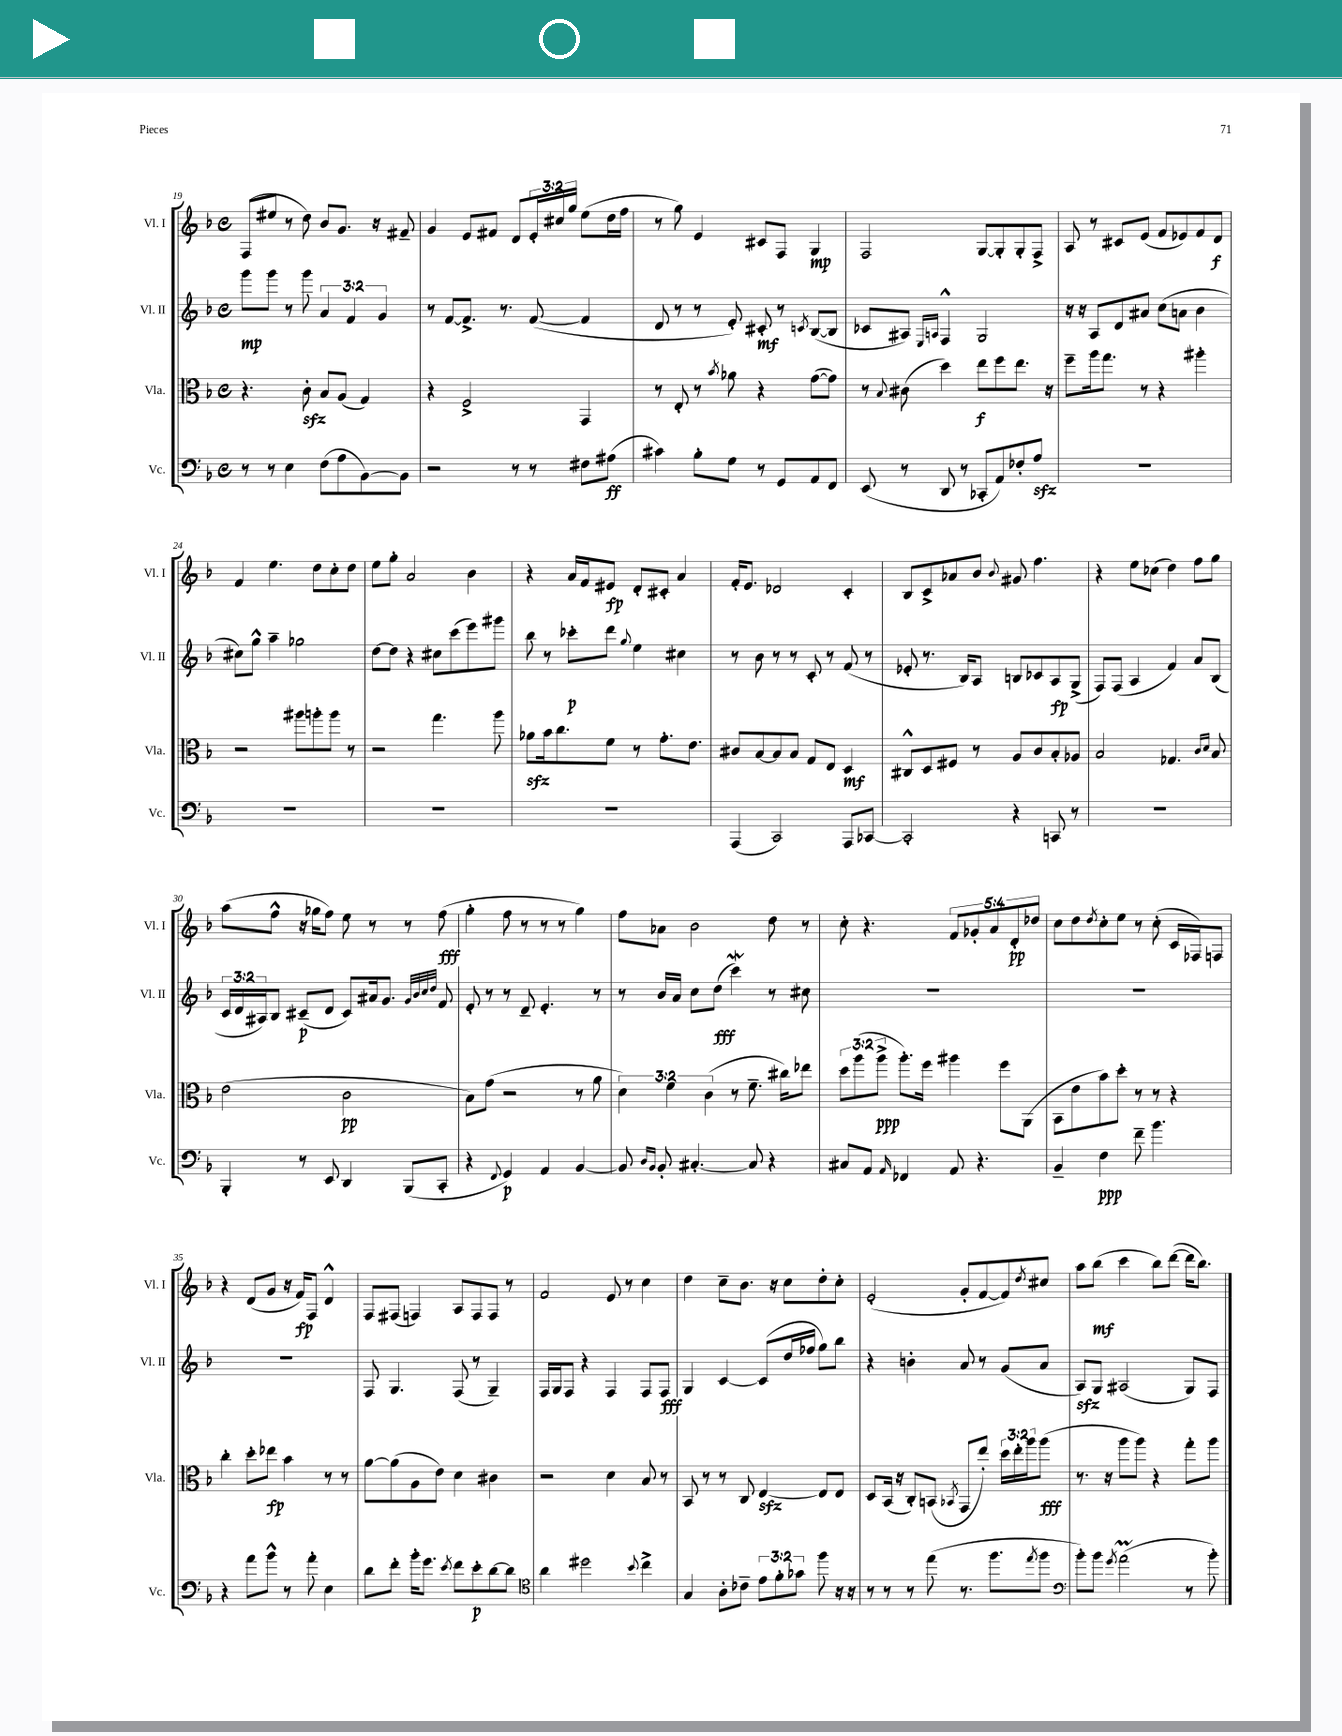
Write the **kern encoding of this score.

**kern	**kern	**kern	**kern
*staff4	*staff3	*staff2	*staff1
*clefF4	*clefC3	*clefG2	*clefG2
*k[b-]	*k[b-]	*k[b-]	*k[b-]
*M4/4	*M4/4	*M4/4	*M4/4
*met(c)	*met(c)	*met(c)	*met(c)
8r	4.r	8ggg	(8F
8r	.	8ggg	8ee#
4E	.	8r	8r
.	8c'	8ggg	8dd)
(8F	8B-	6a	8b-
8A	(8A	.	8.g
.	.	6f	.
[8BB-)	4G)	.	.
.	.	.	16r
.	.	6g	.
8BB-]	.	.	8f#~
=	=	=	=
2r	4r	8r	4g
.	.	[8f	.
.	2F^	8.f^]	8e
.	.	.	8f#
.	.	8.r	.
8r	.	.	8d
8r	.	([8f	24e'
.	.	.	24cc#
.	.	.	24gg
8F#	4GG	4f]	(8ee
(8A#	.	.	16dd
.	.	.	16ff
=	=	=	=
4c#)	8r	8d	8r
.	8E'	8r	8gg)
8B-'	8r	8r	4e
.	8qb-	.	.
8G	8a-	8e')	.
8r	4r	8c#'	8c#
8GG	.	8r	8F
.	.	8qc	.
8AA	([8g	([8B-	4G
8FF	8g])	8B-]	.
=	=	=	=
(8EE	8r	8c-	2F
.	8qqB-	.	.
8r	(8c#	8A#)	.
.	.	16qqE	.
.	.	16qqA	.
8DD	4dd)	4F^^	.
8r	.	.	.
8CC-'	8ee	2G	[8G
8AA)	8ff	.	8G']
8F-'	8.ee	.	8G'
8A	.	.	8F^
.	16r	.	.
=	=	=	=
1r	8ff~	16r	8A
.	.	16r	.
.	16aa	8A	8r
.	8.gg	.	.
.	.	8d	8c#
.	8r	8a#	(8e
.	4r	(8cc	8f
.	.	8a	8e-)
.	4aa#'	4b-	8f
.	.	.	8d
=	=	=	=
1r	2r	8cc#)	4f
.	.	8gg^^	.
.	.	4aa~	4.ee
.	8aa#	2gg-	.
.	8aa'	.	8dd
.	8aa	.	8cc'
.	8r	.	8dd
=	=	=	=
1r	2r	[8dd	8ee
.	.	8dd]	8gg'
.	.	4r	2a
.	4.gg	8cc#	.
.	.	(8ccc	.
.	.	8eee)	4b-
.	8aa	8ggg#	.
=	=	=	=
1r	8a-	8bb-	4r
.	16b-	8r	.
.	8.cc	.	.
.	.	8ccc-'	16a
.	.	.	16f
.	8f	8ddd	8e#
.	.	8qqgg	.
.	8r	4ee	8d'
.	8.g'	.	8c#'
.	.	4cc#	4a
.	8.e	.	.
=	=	=	=
(4AAA	8c#	8r	16f'
.	.	.	8.e
.	[8B-	8b-	.
2CC)	8B-]	8r	2d-
.	8B-	8r	.
.	8G	8c'	.
.	8E	8r	.
8AAA	4D	(8f	4c'
[8CC-	.	8r	.
=	=	=	=
2CC-']	8C#^^	8e-'	8B-
.	8D	8.r	8c^
.	8F#	.	8a-
.	.	16B-)	.
.	8r	8A	8b-
.	.	.	8qqb-
4r	8A	8B	8g#
.	8c	8c-	4.ff
8CC	8B-'	8A	.
8r	8A-	(8G^	.
=	=	=	=
1r	2B-	8F)	4r
.	.	(8F	.
.	.	4A	8ee
.	.	.	(8cc-
.	4.G-	4f)	4dd)
.	.	8a	8ff
.	16qqc	.	.
.	16qqd	.	.
.	8B-	(8B-	8gg
=	=	=	=
4BBB-'	(2e	24c	(8aa
.	.	24d	.
.	.	24A#)	.
.	.	8B-	8ff^^
8r	.	(8c#~	16r
.	.	.	16gg-
8EE	.	8d	8ff)
4DD	2c	8c#)	8ee
.	.	16a#	8r
.	.	8.g	.
(8BBB-	.	.	8r
.	.	32qqg	.
.	.	32qqb-	.
.	.	32qqcc	.
.	.	32qqdd	.
8CC'	.	8f	(8ff
=	=	=	=
4r	8B-)	8e'	4gg'
.	(8g	8r	.
8qqFF	.	.	.
4GG)	2r	8r	8ff
.	.	8d~	8r
4AA	.	4.e'	8r
.	.	.	8r
[4BB-	8r	.	4gg)
.	8a	8r	.
=	=	=	=
8BB-]	6d)	8r	8ff
16qqD	.	.	.
16qqBB-	.	.	.
8BB-'	.	16b-	8a-
.	6f	.	.
.	.	16a	.
[4.C#'	.	8cc	2b-
.	(6c	.	.
.	.	(8dd	.
.	8r	4ccc)	.
8C#]	8.f~	.	.
4r	.	8r	8dd
.	16cc#)	.	.
.	8ee-	8cc#	8r
=	=	=	=
8C#	12dd	1r	8cc'
.	(12aa	.	.
8AA	.	.	4.r
.	12aa^	.	.
16qqAA	.	.	.
4FF-	8.aa')	.	.
.	16ff	.	.
8AA	4aa#	.	10f
.	.	.	10g-'
4.r	.	.	.
.	.	.	10a
.	8ff	.	.
.	.	.	10d'
.	(8AA	.	.
.	.	.	10dd-
=	=	=	=
4BB-~	8BB-	1r	8cc
.	8e	.	8dd
.	.	.	8qdd
4F	8b-)	.	8cc'
.	8dd'	.	8ee
8f~	8r	.	8r
4.b-	8r	.	(8cc'
.	4r	.	16c
.	.	.	16F-)
.	.	.	8F
=	=	=	=
4r	4cc'	1r	4r
8a	8dd'	.	(8d
8b-^^	8ee-	.	8g
8r	4b-	.	16r
.	.	.	16f)
8a'	.	.	8F
4E	8r	.	4d^^
.	8r	.	.
=	=	=	=
8d	[8a	8F	8F
8f'	(8a]	4.G	(8F#
16b-'	8A	.	4F)
8.g	.	.	.
.	8e)	.	.
8qe	.	.	.
8f	4d	(8F	8A
8e'	.	8r	8F
[8d	4c#	4G~)	8F
8d]	.	.	8r
=	=	=	=
*clefC4	*	*	*
4a	2r	16F	2f
.	.	16G	.
.	.	8F	.
2dd#	.	4r	.
.	4d	4F	8e
.	.	.	8r
8qqb-	.	.	.
4cc^	8B-	8F	4cc
.	8r	8F	.
=	=	=	=
4G	8BB-	4G	4dd
.	8r	.	.
8A'	8r	[4c	8cc~
8c-~	8C	.	8.b-
12e	[4E	(8c]	.
.	.	.	16r
12f'	.	.	.
.	.	16dd	8cc
12g-	.	.	.
.	.	16ff-	.
8ff	8E]	8gg)	8dd'
16r	8E	8bb-	8cc'
16r	.	.	.
=	=	=	=
8r	8D	4r	(2e'
8r	(16BB-	.	.
.	16r	.	.
8r	8C')	4b'	.
(8ee	(8BB	.	.
.	8qBB-	.	.
8.r	8GG	8a	8g'
.	8ee')	8r	[8f
8.ff	.	.	.
.	24dd	(8g	8f])
.	24ee'	.	.
.	24aa	.	.
8qee	.	.	8qdd
8ff	(8aa	8a	8cc#
=	=	=	=
*clefF4	*	*	*
8b-')	8.r	8A)	8aa
8b-	.	8G	(8bb-
.	16r	.	.
8qg	.	.	.
(2a	8aa	(2A#	4ccc
.	8aa)	.	.
.	4r	.	8bb-)
.	.	.	([8ddd
8r	8gg'	8G)	16ddd]
.	.	.	8.bb-)
8b-')	8aa	8F	.
==	==	==	==
*-	*-	*-	*-
